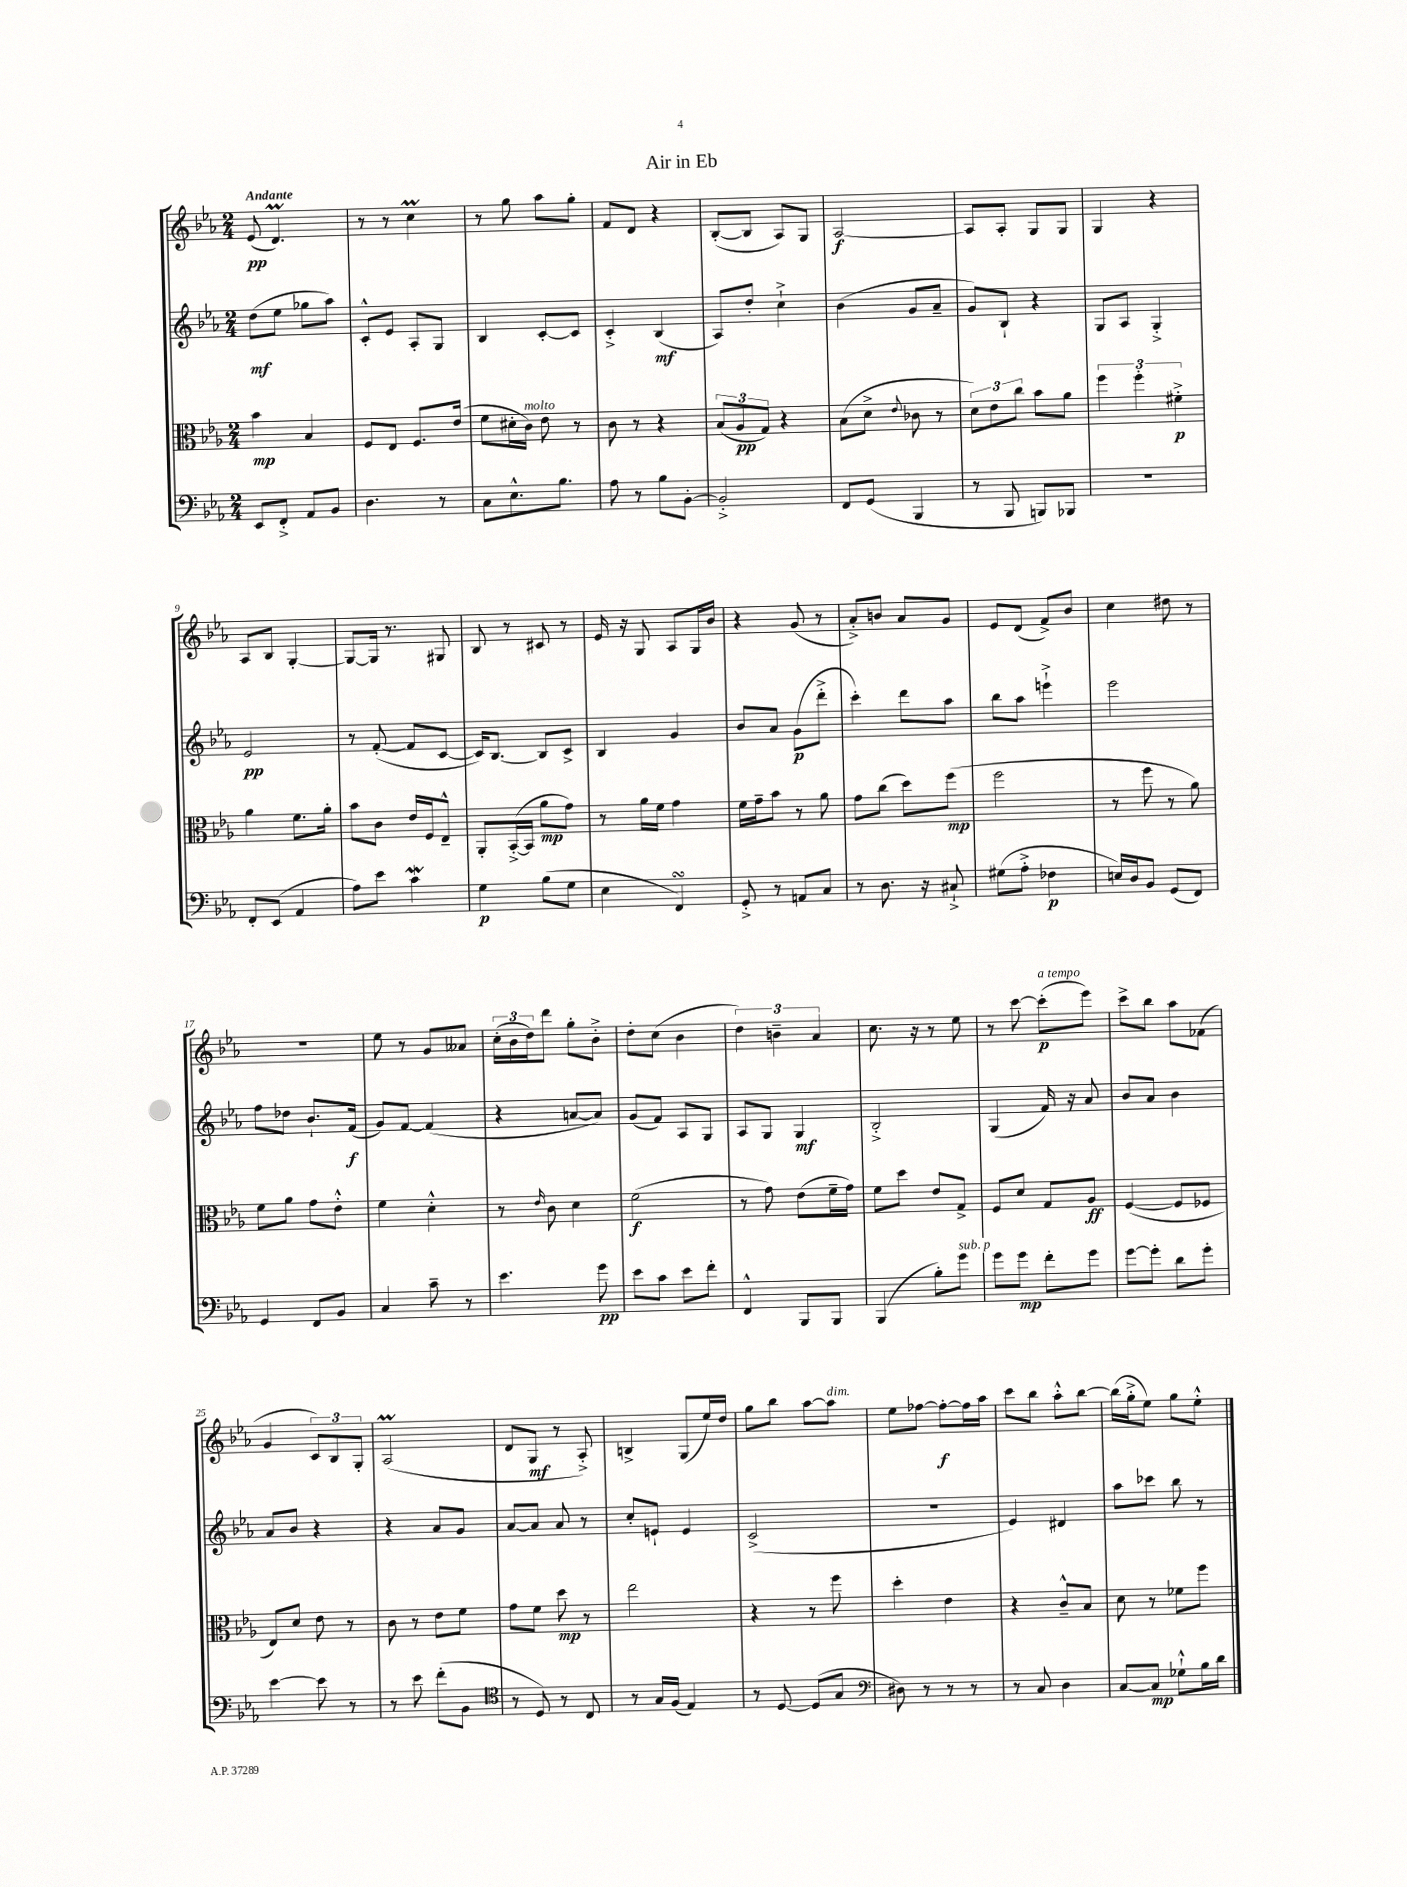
\header { title = "Air in Eb" }
<<
\new StaffGroup <<
\new Staff = "s0" {
    \clef treble \key ees \major \numericTimeSignature \time 2/4 \tempo "Andante"
    ees'8\pp( d'4.\prall) |
    r8 r8 c''4\prall |
    r8 g''8 aes''8 g''8-. |
    f'8 d'8 r4 |
    bes8~-.( bes8 aes8) g8 |
    aes2~\f |
    aes8 aes8-. g8 g8 |
    g4 r4 |
    aes8 bes8 g4~-. |
    g8~ g16 r8. gis8 |
    bes8 r8 cis'8 r8 |
    ees'16 r16 g8 aes8 g16 bes'16 |
    r4 g'8( r8 |
    aes'8-.->) b'8 aes'8 g'8 |
    ees'8 d'8( f'8->) bes'8 |
    c''4 dis''8 r8 |
    R2 |
    ees''8 r8 g'8 aeses'8 |
    \tuplet 3/2 { c''16-.( bes'16 d''16) } d'''8 g''8-. bes'8-.-> |
    d''8-. c''8( bes'4 |
    \tuplet 3/2 { d''4) b'4-- aes'4 } |
    c''8. r16 r8 ees''8 |
    r8 c'''8~ c'''8-.\p^\markup { \italic "a tempo" }( ees'''8) |
    c'''8-> bes''8 aes''8 fes'8( |
    g'4 \tuplet 3/2 { c'8) bes8 g8-. } |
    aes2\prall( |
    d'8 g8\mf r8 aes8-.->) |
    b4-> g8( ees''16) d''16 |
    g''8 bes''8 aes''8~ aes''8^\markup { \italic "dim." } |
    ees''8 fes''8~ fes''8~-.\f fes''16 aes''16 |
    c'''8 bes''8 aes''8-.-^ bes''8~ |
    bes''16( g''16-.-> ees''8) g''8 ees''8-.-^ \bar "|." |
}
\new Staff = "s1" {
    \clef treble \key ees \major \numericTimeSignature \time 2/4
    d''8\mf( ees''8 ges''8 aes''8) |
    c'8-.-^ ees'8 aes8-. g8 |
    bes4 c'8~-. c'8 |
    c'4-.-> bes4\mf( |
    aes8) d''8-. c''4-!-> |
    bes'4( g'8 aes'8-- |
    g'8) bes8-! r4 |
    g8 aes8 g4-.-> |
    ees'2\pp |
    r8 f'8~-.( f'8 c'8~ |
    c'16) bes8.~ bes8 c'8-> |
    bes4 g'4 |
    bes'8 aes'8 g'8\p( d'''8-.-> |
    c'''4-.) d'''8 aes''8 |
    bes''8 aes''8 e'''4-!-> |
    ees'''2 |
    f''8 des''8 bes'8.-! f'16\f( |
    g'8) f'8~ f'4( |
    r4 a'8~ a'8) |
    g'8( f'8) aes8 g8 |
    aes8 g8 g4\mf |
    bes2-.-> |
    g4( f'16) r16 aes'8 |
    bes'8 aes'8 bes'4 |
    aes'8 bes'8 r4 |
    r4 aes'8 g'8 |
    aes'8~ aes'8 aes'8 r8 |
    c''8-. e'8-! e'4 |
    c'2->( |
    R2 |
    ees'4) dis'4 |
    aes''8 ces'''8 bes''8 r8 \bar "|." |
}
\new Staff = "s2" {
    \clef alto \key ees \major \numericTimeSignature \time 2/4
    bes'4\mp bes4 |
    f8 ees8 f8. ees'16( |
    f'8 dis'16-. c'16^\markup { \italic "molto" }) ees'8 r8 |
    c'8 r8 r4 |
    \tuplet 3/2 { bes8( aes8\pp g8) } r4 |
    bes8( d'8-> \appoggiatura { ees'8 } ces'8 r8 |
    \tuplet 3/2 { d'8) ees'8 c''8 } bes'8 aes'8 |
    \tuplet 3/2 { f''4 f''4-. fis'4-.->\p } |
    aes'4 f'8. aes'16-. |
    bes'8 c'8 ees'16 f16 ees8---^ |
    aes,8-. bes,16~-.->( bes,16 aes'8\mp g'8) |
    r8 aes'16 f'16 g'4 |
    f'16 g'16-- bes'8 r8 aes'8 |
    g'8 c''8( d''8) f''8\mp( |
    f''2 |
    r8 f''8 r8 aes'8) |
    f'8 aes'8 g'8 ees'8-.-^ |
    f'4 d'4-.-^ |
    r8 \grace { ees'16 } c'8 d'4 |
    f'2\f( |
    r8 g'8) ees'8( f'16-- g'16) |
    f'8 d''8 ees'8 g8-> |
    f8 d'8 g8 aes8\ff |
    f4~( f8 fes8 |
    ees8) d'8 ees'8 r8 |
    c'8 r8 ees'8 f'8 |
    g'8 f'8 d''8\mp r8 |
    ees''2 |
    r4 r8 f''8 |
    d''4-. ees'4 |
    r4 c'8---^ bes8 |
    d'8 r8 fes'8 f''8 \bar "|." |
}
\new Staff = "s3" {
    \clef bass \key ees \major \numericTimeSignature \time 2/4
    ees,8 f,8-.-> aes,8 bes,8 |
    d4. r8 |
    c8 ees8.-^ bes8. |
    aes8 r8 bes8 bes,8~-. |
    bes,2-.-> |
    f,8 g,8( bes,,4 |
    r8 bes,,8 b,,8) bes,,8 |
    r2 |
    f,8-. ees,8( aes,4 |
    aes8) ees'8 c'4\mordent |
    g4\p bes8( g8 |
    ees4 f,4\turn) |
    g,8-.-> r8 a,8 c8 |
    r8 d8. r16 cis8-!-> |
    gis8( aes8-.-> fes4\p |
    e16) d16 bes,8 g,8( f,8) |
    g,4 f,8 bes,8 |
    c4 c'8-- r8 |
    ees'4. g'8\pp |
    ees'8 c'8 ees'8 f'8-. |
    f,4-^ bes,,8 bes,,8 |
    bes,,4( bes8-.) g'8^\markup { \italic "sub. p" } |
    g'8 g'8\mp f'8-. g'8 |
    g'8~ g'8-. d'8 g'8-. |
    ees'4~ ees'8 r8 |
    r8 ees'8 f'8-.( bes,8 |
    \clef tenor r8 d8) r8 c8 |
    r8 g16 f16( ees4) |
    r8 d8~ d8( g8 |
    \clef bass dis8) r8 r8 r8 |
    r8 c8 d4 |
    c8~ c8\mp ges8-!-^ bes16 d'16 \bar "|." |
}
>>
>>
